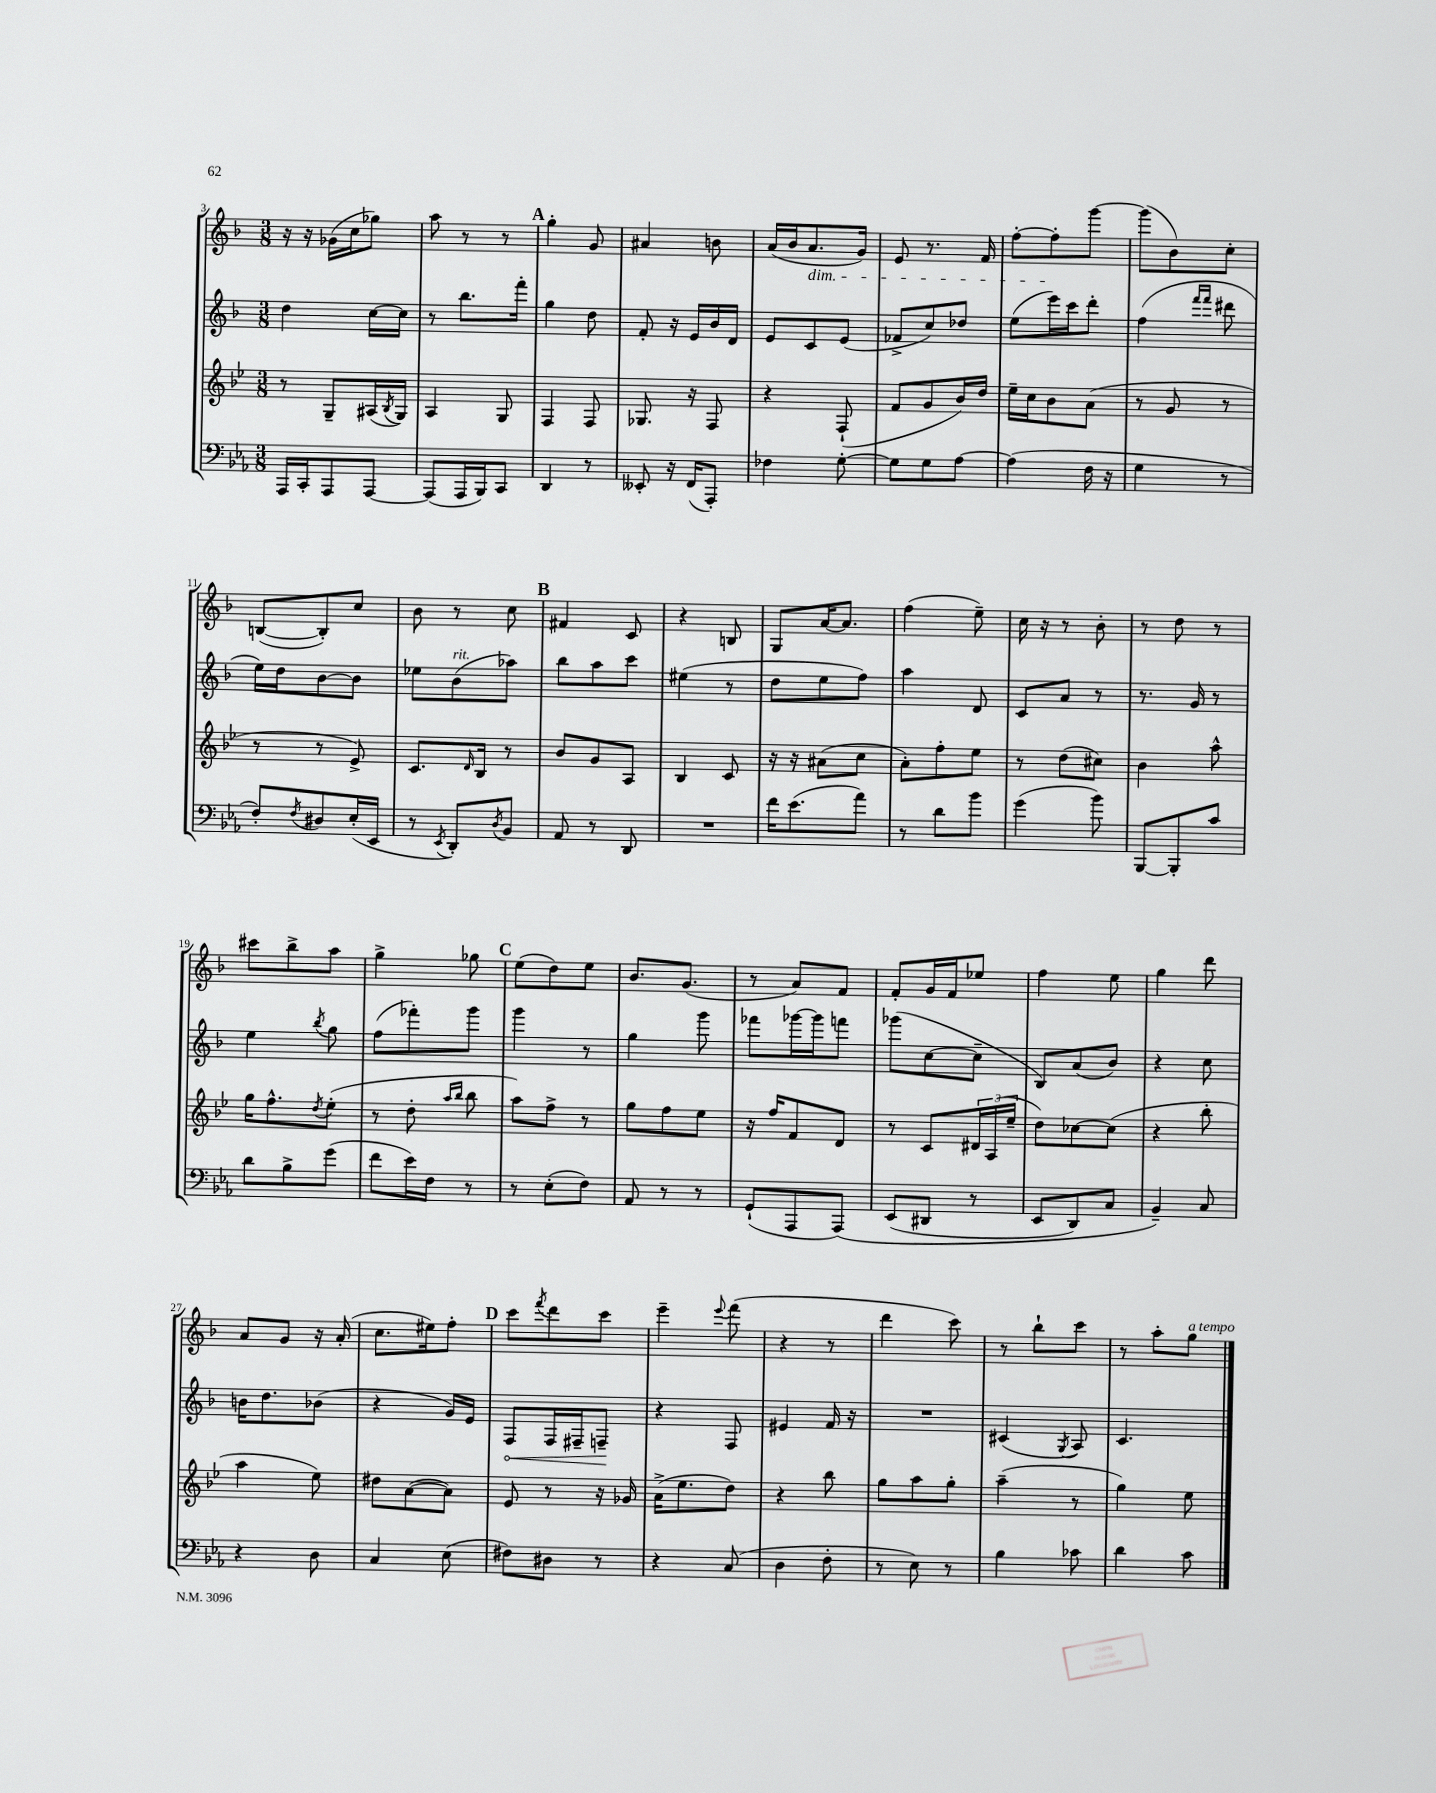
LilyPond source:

<<
\new StaffGroup <<
\new Staff = "s0" {
    \clef treble \key f \major \numericTimeSignature \time 3/8
    r16 r16 ges'16( c''16 ges''8) |
    a''8 r8 r8 |
    \mark \markup { \bold "A" } g''4-. g'8 |
    ais'4 b'8 |
    a'16( bes'16 a'8.\dim g'16) |
    e'8 r8. f'16 |
    f''8~-. f''8-.\! g'''8~ |
    g'''8( bes'8) c''8-. |
    b8~( b8-.) c''8 |
    bes'8 r8 c''8 |
    \mark \markup { \bold "B" } fis'4 c'8 |
    r4 b8 |
    g8 a'16~ a'8. |
    f''4( e''8--) |
    c''16 r16 r8 bes'8-. |
    r8 d''8 r8 |
    cis'''8 bes''8-> a''8 |
    g''4-> ges''8 |
    \mark \markup { \bold "C" } e''8( d''8) e''8 |
    bes'8. g'8.( |
    r8 a'8) f'8 |
    f'8-. g'16 f'16 ees''8 |
    f''4 e''8 |
    g''4 d'''8 |
    a'8 g'8 r16 a'16-.( |
    c''8. eis''16) f''8-. |
    \mark \markup { \bold "D" } c'''8 \acciaccatura { f'''8 } d'''8 c'''8 |
    e'''4-- \appoggiatura { e'''8 } f'''8( |
    r4 r8 |
    d'''4 c'''8) |
    r8 bes''8-! c'''8 |
    r8 a''8-. g''8^\markup { \italic "a tempo" } \bar "|." |
}
\new Staff = "s1" {
    \clef treble \key f \major \numericTimeSignature \time 3/8
    d''4 c''16~ c''16 |
    r8 bes''8. f'''16-. |
    \mark \markup { \bold "A" } g''4 d''8 |
    f'8-. r16 e'16 bes'16 d'16 |
    e'8 c'8 e'8( |
    fes'8-> c''8) des''8 |
    e''8( e'''16) c'''16 d'''8-. |
    f''4( \grace { f'''16 f'''16 } dis'''8 |
    e''16) d''16 bes'8~ bes'8 |
    ees''8 bes'8^\markup { \italic "rit." }( aes''8) |
    \mark \markup { \bold "B" } bes''8 a''8 c'''8 |
    eis''4( r8 |
    d''8 e''8 f''8) |
    a''4 d'8 |
    c'8 a'8 r8 |
    r8. g'16 r8 |
    e''4 \acciaccatura { bes''8 } g''8 |
    f''8( fes'''8-.) g'''8 |
    \mark \markup { \bold "C" } g'''4 r8 |
    g''4 g'''8 |
    fes'''8 ges'''16~ ges'''16 f'''8 |
    ges'''8( c''8~ c''8-- |
    bes8) a'8( bes'8) |
    r4 c''8 |
    b'16 d''8. bes'8( |
    r4 g'16) e'16 |
    \mark \markup { \bold "D" } \once \override Hairpin.circled-tip = ##t f8\< f16 fis16-- f8--\! |
    r4 f8 |
    eis'4 f'16 r16 |
    R4. |
    cis'4( \acciaccatura { g8 } a8) |
    c'4. \bar "|." |
}
\new Staff = "s2" {
    \clef treble \key bes \major \numericTimeSignature \time 3/8
    r8 g8-- ais16( \acciaccatura { bes8 } g16) |
    a4 g8 |
    \mark \markup { \bold "A" } f4 f8 |
    ges8. r16 f8 |
    r4 f8-!( |
    f'8 g'8 bes'16) d''16 |
    ees''16-- c''16 bes'8 a'8( |
    r8 g'8 r8 |
    r8 r8 ees'8->) |
    c'8. \grace { d'16 } bes16 r8 |
    \mark \markup { \bold "B" } bes'8 g'8 a8 |
    bes4 c'8 |
    r16 r16 ais'8( c''8 |
    a'8-.) f''8-. ees''8 |
    r8 d''8( cis''8) |
    bes'4 a''8-^ |
    g''16 f''8.-^ \acciaccatura { d''8 } ees''8-.( |
    r8 d''8-. \grace { a''16 bes''16 } bes''8 |
    \mark \markup { \bold "C" } a''8) f''8-> r8 |
    g''8 f''8 ees''8 |
    r16 f''16 f'8 d'8 |
    r8 c'8 \tuplet 3/2 { dis'16 a16( ees''16-- } |
    d''8) ces''8~ ces''8( |
    r4 bes''8-. |
    a''4 ees''8) |
    dis''8 a'8~( a'8) |
    \mark \markup { \bold "D" } ees'8 r8 r16 ges'16 |
    a'16->( ees''8. d''8) |
    r4 bes''8 |
    g''8 a''8 g''8-. |
    a''4--( r8 |
    g''4) ees''8 \bar "|." |
}
\new Staff = "s3" {
    \clef bass \key ees \major \numericTimeSignature \time 3/8
    aes,,16 c,16-. aes,,8 aes,,8~ |
    aes,,8( aes,,16 bes,,16) c,8 |
    \mark \markup { \bold "A" } d,4 r8 |
    eeses,8-. r16 f,16( aes,,8-.) |
    fes4 g8~-. |
    g8 g8 aes8~ |
    aes4( f16 r16 |
    g4 r8 |
    f8-.) \acciaccatura { f8 } dis8 ees16-.( ees,16 |
    r8 \acciaccatura { ees,8 } d,8-.) \acciaccatura { d8 } bes,8 |
    \mark \markup { \bold "B" } aes,8 r8 d,8 |
    R4. |
    f'16 ees'8.( aes'8) |
    r8 d'8 bes'8 |
    g'4( bes'8) |
    bes,,8~ bes,,8-. c'8 |
    d'8 bes8-> g'8( |
    f'8 ees'16) f16 r8 |
    \mark \markup { \bold "C" } r8 ees8-.( f8) |
    aes,8 r8 r8 |
    g,8-!( aes,,8 aes,,8)\( |
    ees,8( dis,8 r8 |
    ees,8 d,8) c8 |
    bes,4--\) c8 |
    r4 d8 |
    c4 ees8( |
    \mark \markup { \bold "D" } fis8) dis8 r8 |
    r4 c8( |
    d4 f8-. |
    r8 ees8) r8 |
    bes4 ces'8 |
    d'4 c'8 \bar "|." |
}
>>
>>
\layout { \context { \Score currentBarNumber = #3 } }
